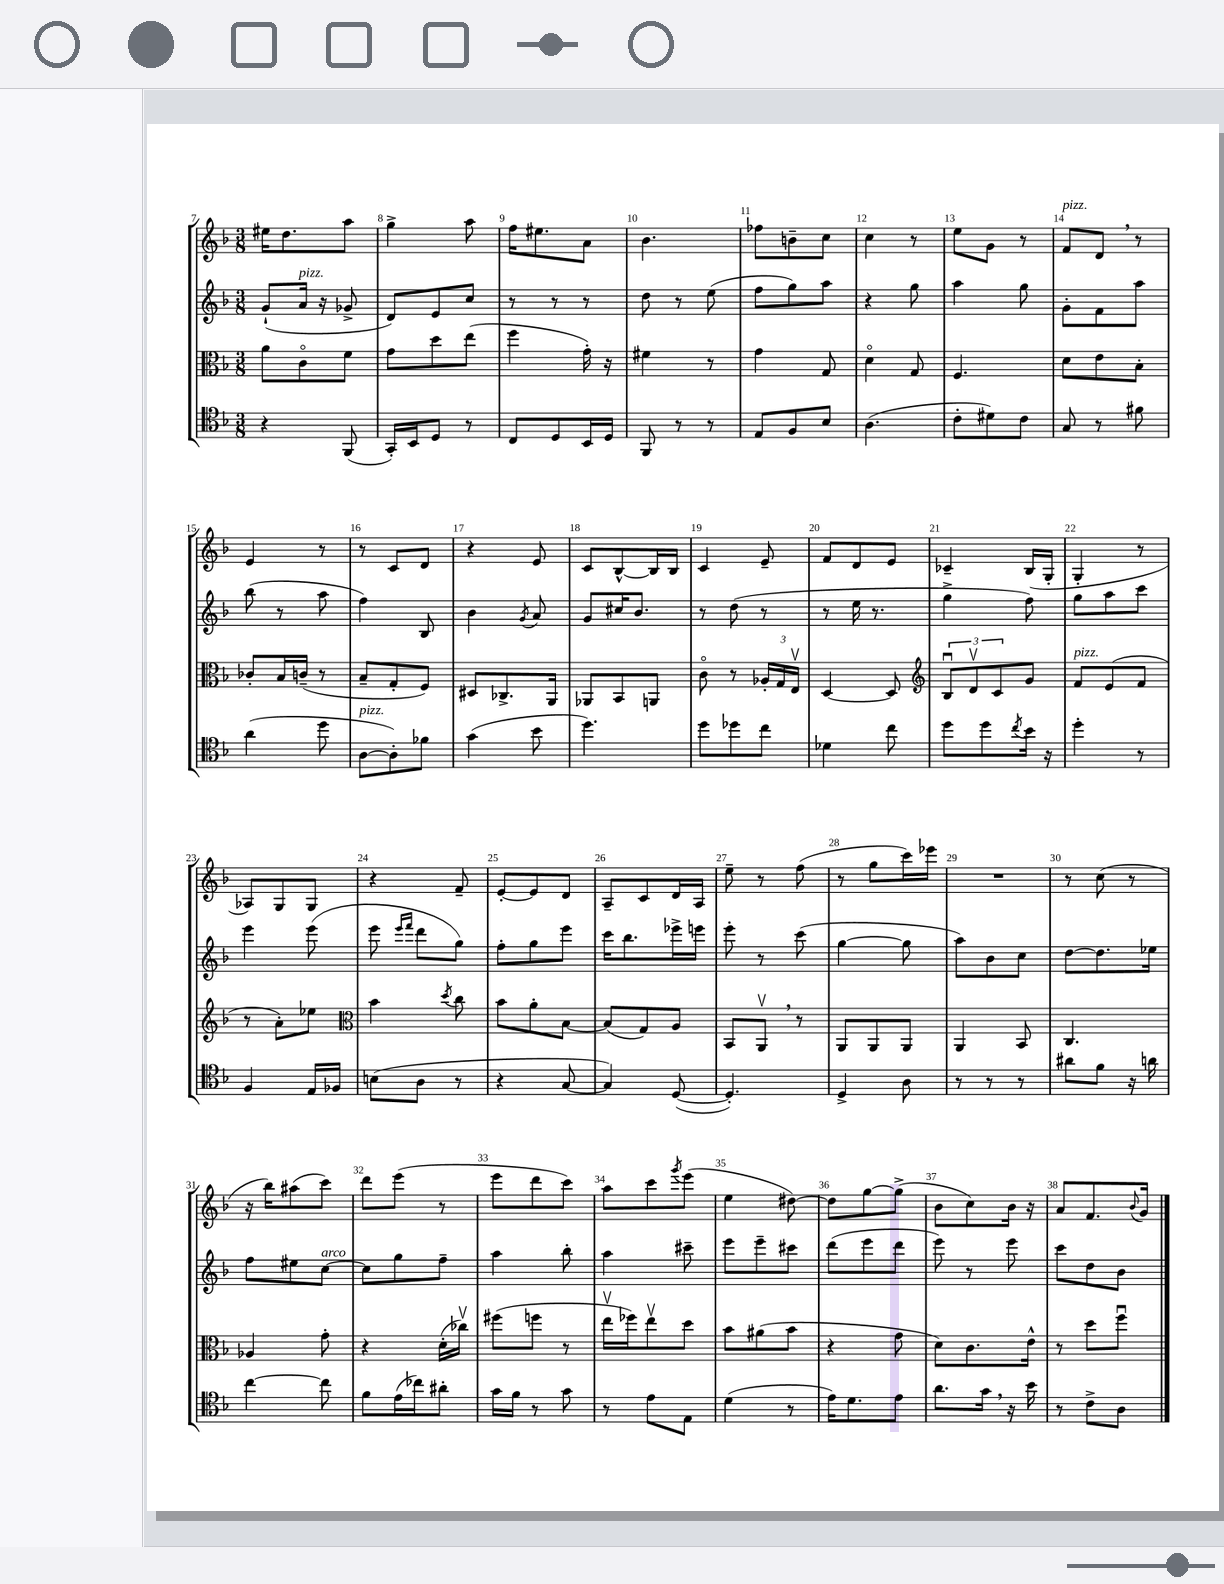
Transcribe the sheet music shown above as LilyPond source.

<<
\new StaffGroup <<
\new Staff = "s0" {
    \clef treble \key f \major \numericTimeSignature \time 3/8
    eis''16 d''8. a''8 |
    g''4-> a''8 |
    f''16 eis''8. a'8 |
    bes'4. |
    fes''8 b'8-- c''8 |
    c''4 r8 |
    e''8 g'8 r8 |
    f'8^\markup { \italic "pizz." } d'8 \breathe r8 |
    e'4 r8 |
    r8 c'8 d'8 |
    r4 e'8 |
    c'8 bes8~-^ bes16 bes16 |
    c'4 e'8-- |
    f'8 d'8 e'8 |
    ces'4-- bes16( g16-. |
    g4-. r8 |
    aes8) g8 g8 |
    r4 f'8-- |
    e'8~-. e'8 d'8 |
    a8-- c'8 d'16 a16 |
    e''8-- r8 f''8( |
    r8 g''8 c'''16) ees'''16 |
    R4. |
    r8 c''8( r8 |
    r16 bes''16) ais''8( c'''8) |
    d'''8 e'''8( r8 |
    e'''8 d'''8 c'''8) |
    a''8 c'''8 \acciaccatura { g'''8 } e'''8( |
    e''4 dis''8~) |
    dis''8 g''8~ g''8->( |
    bes'8 c''8) bes'16 r16 |
    a'8 f'8. \appoggiatura { bes'8 } g'16 \bar "|." |
}
\new Staff = "s1" {
    \clef treble \key f \major \numericTimeSignature \time 3/8
    g'8-!( a'16^\markup { \italic "pizz." } r16 ges'8-> |
    d'8) e'8 c''8 |
    r8 r8 r8 |
    d''8 r8 e''8( |
    f''8 g''8) a''8 |
    r4 g''8 |
    a''4 g''8 |
    g'8-. f'8 a''8 |
    bes''8( r8 a''8 |
    f''4) bes8 |
    bes'4 \acciaccatura { g'8 } a'8 |
    g'8 cis''16 bes'8. |
    r8 d''8( r8 |
    r8 e''16 r8. |
    g''4-> f''8) |
    g''8 a''8 c'''8 |
    e'''4 e'''8( |
    e'''8 \grace { e'''16 f'''16 } d'''8 g''8) |
    f''8-. g''8 e'''8 |
    c'''16 bes''8. ees'''16-> e'''16 |
    e'''8-. r8 c'''8( |
    g''4~ g''8 |
    a''8) bes'8 c''8 |
    d''8~ d''8. ees''16 |
    f''8 eis''8 c''8~^\markup { \italic "arco" } |
    c''8 g''8 f''8-- |
    a''4 bes''8-. |
    a''4 cis'''8-- |
    e'''8 e'''8-- cis'''8 |
    d'''8( e'''8 d'''8 |
    e'''8) r8 e'''8 |
    c'''8 d''8 bes'8 \bar "|." |
}
\new Staff = "s2" {
    \clef alto \key f \major \numericTimeSignature \time 3/8
    a'8 c'8\flageolet f'8 |
    g'8 d''8 e''8( |
    f''4 g'16-.) r16 |
    fis'4 r8 |
    g'4 g8 |
    d'4\flageolet g8 |
    f4. |
    d'8 e'8 bes8-. |
    ces'8-. bes16 c'16--( r8 |
    bes8-- g8-. f8) |
    dis8 ces8.-> a,16 |
    aes,8 bes,8 a,8 |
    c'8\flageolet r8 \tuplet 3/2 { aes16-. g16 e16\upbow } |
    d4~ d8 |
    \clef treble \tuplet 3/2 { bes8\downbow d'8\upbow c'8 } g'8 |
    f'8^\markup { \italic "pizz." } e'8( f'8 |
    r8 a'8-.) ees''8 |
    \clef alto bes'4 \acciaccatura { d''8 } c''8 |
    bes'8 a'8-. bes8~ |
    bes8( g8) a8 |
    bes,8 a,8\upbow \breathe r8 |
    a,8 a,8 a,8 |
    a,4 bes,8 |
    c4. |
    aes4 g'8-. |
    r4 d'16-.( ces''16\upbow) |
    fis''8( f''8 r8 |
    e''16\upbow fes''16) e''8\upbow d''8 |
    bes'8 ais'8( bes'8 |
    r4 g'8 |
    d'8) c'8. e'16-^ |
    r8 d''8 f''8\downbow \bar "|." |
}
\new Staff = "s3" {
    \clef tenor \key f \major \numericTimeSignature \time 3/8
    r4 f,8( |
    g,16-.) bes,16 d8 r8 |
    c8 d8 bes,16 d16 |
    f,8 r8 r8 |
    e8 f8 bes8 |
    a4.( |
    c'8-. dis'8) c'8 |
    g8 r8 fis'8 |
    a'4( d''8 |
    a8~^\markup { \italic "pizz." } a8-.) fes'8 |
    g'4( bes'8 |
    d''4.) |
    d''8 des''8 c''8 |
    des'4 c''8 |
    d''8 d''8 \acciaccatura { c''8 } bes'16 r16 |
    d''4-. r8 |
    f4 e16 fes16 |
    b8( a8 r8 |
    r4 g8~ |
    g4) d8~( |
    d4.-.) |
    d4-> a8 |
    r8 r8 r8 |
    ais'8 f'8 r16 a'16 |
    c''4~ c''8 |
    f'8 e'16( ces''16) ais'8-. |
    g'16 f'16 r8 g'8 |
    r8 e'8 e8 |
    d'4( r8 |
    e'16) d'8. e'8 |
    a'8. g'16 \breathe r16 bes'16 |
    r8 c'8-> a8 \bar "|." |
}
>>
>>
\layout { \context { \Score currentBarNumber = #7 \override BarNumber.break-visibility = ##(#f #t #t) barNumberVisibility = #all-bar-numbers-visible } }
